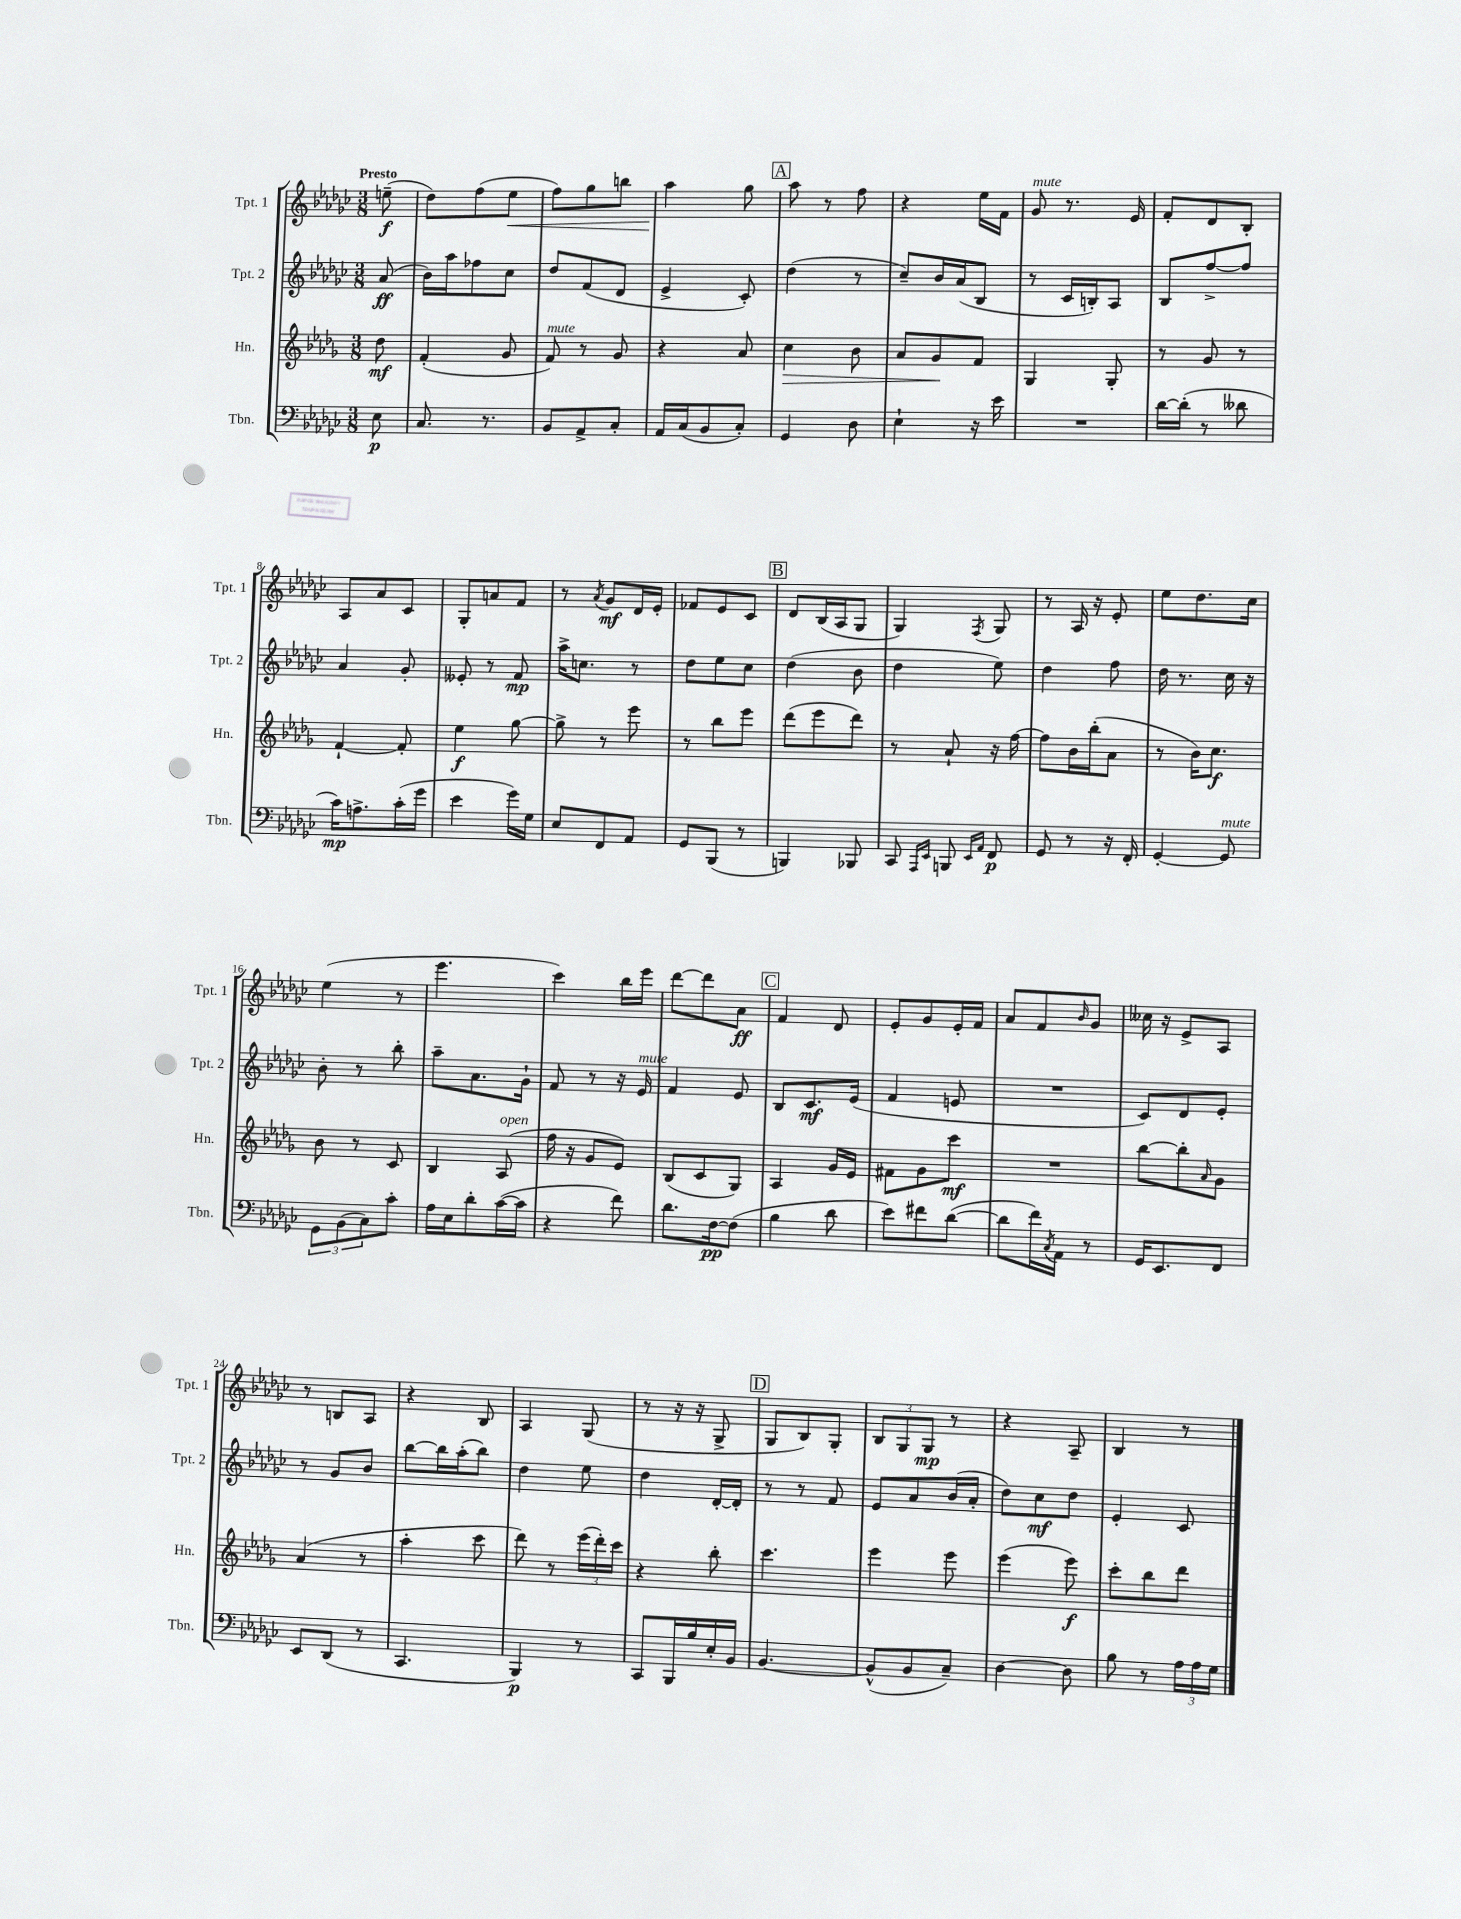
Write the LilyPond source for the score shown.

<<
\new StaffGroup <<
\new Staff = "s0" \with { instrumentName = "Tpt. 1" shortInstrumentName = "Tpt. 1" } {
    \clef treble \key ges \major \numericTimeSignature \time 3/8 \partial 8 \tempo "Presto"
    e''8--\f( |
    des''8) f''8( ees''8\< |
    f''8) ges''8 b''8 |
    aes''4\! ges''8 |
    \mark \markup { \box "A" } aes''8 r8 f''8 |
    r4 ees''16 f'16 |
    ges'8^\markup { \italic "mute" } r8. ees'16 |
    f'8-. des'8 bes8-. |
    aes8 aes'8 ces'8 |
    ges8-. a'8 f'8 |
    r8 \acciaccatura { aes'8 } ges'8\mf des'16 ees'16-. |
    fes'8 ees'8 ces'8 |
    \mark \markup { \box "B" } des'8 bes16( aes16 ges8 |
    ges4) \acciaccatura { f8 } ges8 |
    r8 aes16 r16 ees'8-. |
    ees''8 des''8. ces''16 |
    ees''4( r8 |
    ees'''4. |
    ces'''4) bes''16 ees'''16 |
    des'''8~ des'''8 aes'8\ff |
    \mark \markup { \box "C" } f'4 des'8 |
    ees'8-. ges'8 ees'16-. f'16 |
    aes'8 f'8 \grace { bes'16 } ges'8 |
    ceses''16 r16 ees'8-> aes8 |
    r8 b8 aes8 |
    r4 bes8 |
    aes4 ges8( |
    r8 r16 r16 ges8-> |
    \mark \markup { \box "D" } ges8 bes8) ges8-. |
    \tuplet 3/2 { bes8 ges8 ges8\mp } r8 |
    r4 aes8-- |
    bes4 r8 \bar "|." |
}
\new Staff = "s1" \with { instrumentName = "Tpt. 2" shortInstrumentName = "Tpt. 2" } {
    \clef treble \key ges \major \numericTimeSignature \time 3/8 \partial 8
    aes'8\ff( |
    bes'16) aes''16 fes''8 ces''8 |
    des''8 f'8( des'8 |
    ees'4-> ces'8-.) |
    \mark \markup { \box "A" } des''4( r8 |
    ces''8--) bes'16 aes'16( bes8 |
    r8 ces'16 b16-.) aes8 |
    bes8 f''8~-> f''8 |
    aes'4 ges'8-. |
    eeses'8-. r8 f'8\mp |
    aes''16-> c''8. r8 |
    des''8 ees''8 ces''8 |
    \mark \markup { \box "B" } des''4( bes'8 |
    des''4 ees''8) |
    des''4 f''8 |
    des''16 r8. ces''16 r16 |
    bes'8-. r8 bes''8-. |
    aes''8-- aes'8. ges'16-! |
    f'8 r8 r16 ees'16^\markup { \italic "mute" } |
    f'4 ees'8 |
    \mark \markup { \box "C" } bes8 ces'8.\mf ees'16( |
    f'4 e'8 |
    R4. |
    ces'8) des'8 ees'8-. |
    r8 ges'8 bes'8 |
    bes''8~ bes''16 aes''16-.( bes''8) |
    des''4 ees''8 |
    des''4 des'16~-. des'16-. |
    \mark \markup { \box "D" } r8 r8 f'8 |
    ees'8 aes'8 bes'16( aes'16-. |
    des''8) ces''8\mf des''8 |
    ees'4-. ces'8 \bar "|." |
}
\new Staff = "s2" \with { instrumentName = "Hn." shortInstrumentName = "Hn." } {
    \clef treble \key des \major \numericTimeSignature \time 3/8 \partial 8
    des''8\mf |
    f'4-.( ges'8 |
    f'8^\markup { \italic "mute" }) r8 ges'8 |
    r4 aes'8 |
    \mark \markup { \box "A" } c''4\> bes'8 |
    aes'8 ges'8\! f'8 |
    ges4 ges8-. |
    r8 ges'8 r8 |
    f'4~-! f'8-. |
    ees''4\f ges''8~ |
    ges''8-> r8 ees'''8 |
    r8 bes''8 ees'''8 |
    \mark \markup { \box "B" } des'''8( ees'''8 des'''8) |
    r8 aes'8-! r16 f''16~ |
    f''8 bes'16 bes''16-.( aes'8 |
    r8 bes'16) c''8.\f |
    bes'8 r8 c'8 |
    bes4 aes8^\markup { \italic "open" }( |
    f''16 r16 ges'8 ees'8) |
    bes8( c'8 ges8) |
    \mark \markup { \box "C" } aes4 ges'16 ees'16 |
    fis'8 ges'8 c'''8\mf |
    R4. |
    bes''8~ bes''8-. \grace { aes'16 } ges'8 |
    aes'4( r8 |
    aes''4-. c'''8 |
    des'''8) r8 \tuplet 3/2 { ees'''16( des'''16-.) c'''16 } |
    r4 bes''8-. |
    \mark \markup { \box "D" } c'''4. |
    ees'''4 ees'''8 |
    ees'''4( ees'''8\f) |
    c'''8-. bes''8 des'''8 \bar "|." |
}
\new Staff = "s3" \with { instrumentName = "Tbn." shortInstrumentName = "Tbn." } {
    \clef bass \key ges \major \numericTimeSignature \time 3/8 \partial 8
    ees8\p |
    ces8. r8. |
    bes,8 aes,8-> ces8-. |
    aes,16 ces16( bes,8 ces8-.) |
    \mark \markup { \box "A" } ges,4 des8 |
    ees4-! r16 ees'16 |
    R4. |
    des'16~ des'16-.( r8 deses'8 |
    ces'16\mp) a8.-> ces'16-.( ges'16 |
    ees'4 ges'16) ges16 |
    ees8 f,8 aes,8 |
    ges,8 bes,,8( r8 |
    \mark \markup { \box "B" } b,,4) bes,,8 |
    ces,8 \grace { aes,,16 ees,16 } b,,8 \grace { ees,16 aes,16 } f,8\p |
    ges,8 r8 r16 f,16-. |
    ges,4~-. ges,8^\markup { \italic "mute" } |
    \tuplet 3/2 { ges,8 bes,8( ces8) } ces'8-. |
    aes16 ees16 des'8-. ces'16~( ces'16 |
    r4 f'8) |
    des'8. f16~\pp f8( |
    \mark \markup { \box "C" } bes4 des'8 |
    ees'8) fis'8 des'8~( |
    des'8 f'16) \acciaccatura { ces8 } aes,16 r8 |
    ges,16 ees,8. f,8 |
    ees,8 des,8( r8 |
    ces,4. |
    bes,,4\p) r8 |
    ces,8 bes,,16 bes16 ees16-. bes,16 |
    \mark \markup { \box "D" } bes,4.~ |
    bes,8-^( bes,8 ces8--) |
    des4~ des8 |
    bes8 r8 \tuplet 3/2 { aes16 aes16 ges16 } \bar "|." |
}
>>
>>
